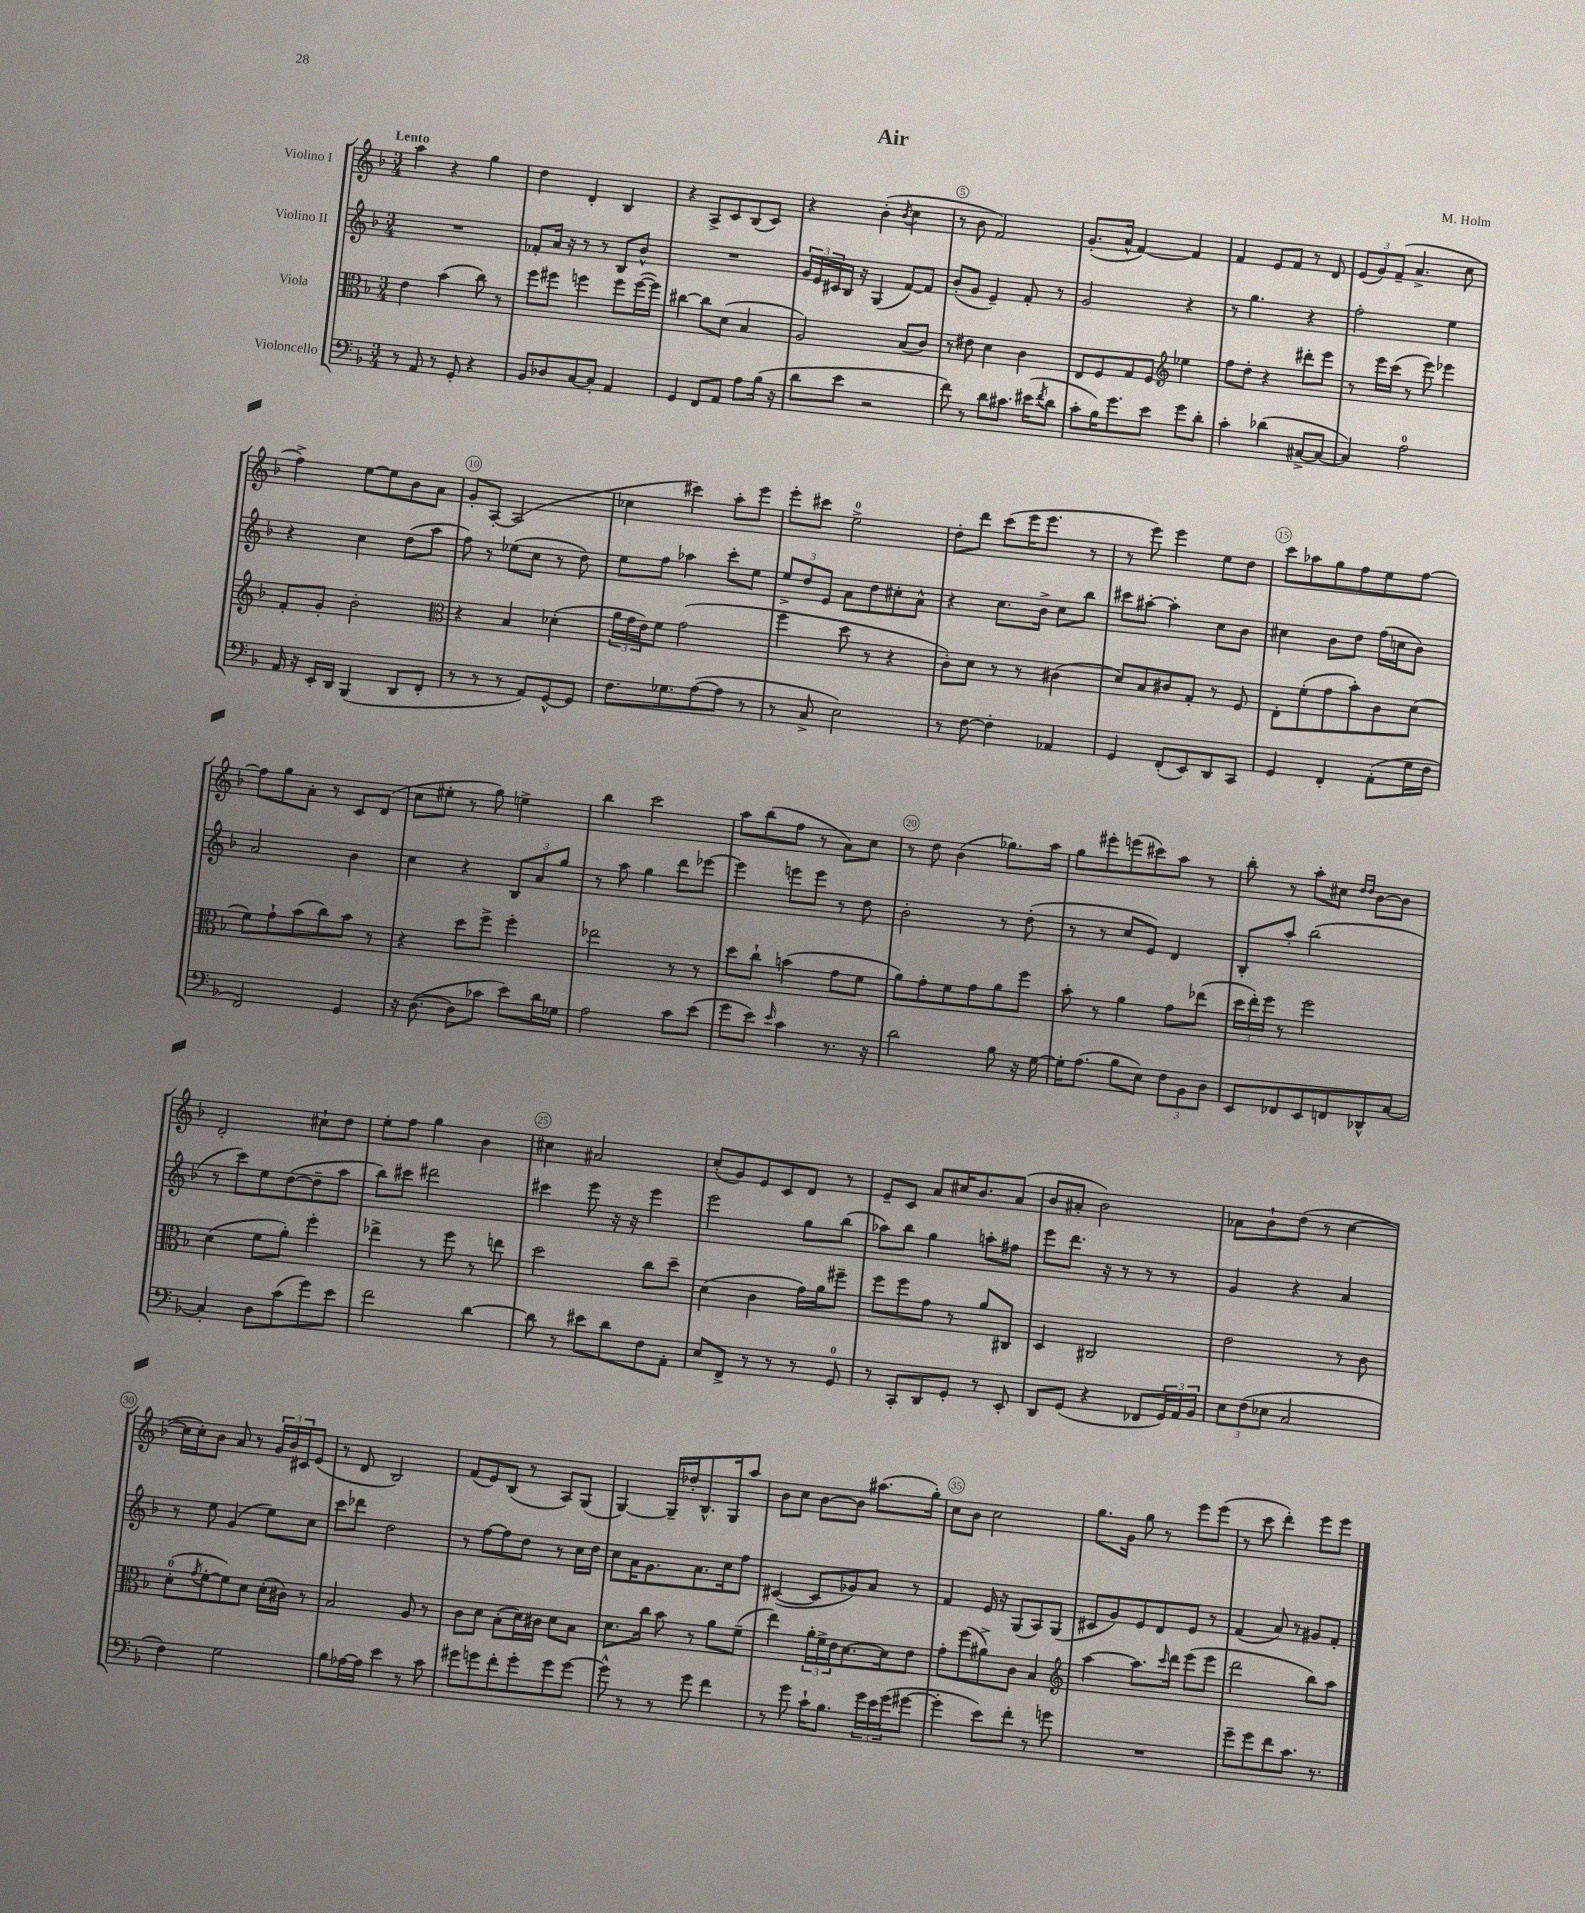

**kern	**kern	**kern	**kern
*part4	*part3	*part2	*part1
*staff4	*staff3	*staff2	*staff1
*I"Violoncello	*I"Viola	*I"Violino II	*I"Violino I
*clefF4	*clefC3	*clefG2	*clefG2
*k[b-]	*k[b-]	*k[b-]	*k[b-]
*M3/4	*M3/4	*M3/4	*M3/4
=1	=1	=1	=1
!	!	!	!LO:TX:a:B:t=Lento
8r	4e\	2.r	4aa\
8AA/	.	.	.
8r	(4b-\	.	4r
8GG'/	.	.	.
4r	8cc\)	.	4gg\
.	8r	.	.
=2	=2	=2	=2
8BB-/L	8ff\L	8f-X'/L	4dd\
8D-X/	8ff#X\J	16a/Jk	.
.	.	16r	.
[8C/	4ffn\	8r	4d'/
8C'/J]	.	8r	.
4AA/	8ff\L	8B-/L	4B-/
.	([16ff\L	8b-^^/J	.
.	16ff\JJ])	.	.
=3	=3	=3	=3
4GG/	[4cc#X\	2.r	4r
8FF/L	8cc#\L]	.	8A^/L
8AA/J	(8d\J	.	8c/
8A\L	4B-/	.	(8B-/
(16B-\Jk	.	.	8c/J)
16r	.	.	.
=4	=4	=4	=4
8d\L	2A/)	24g/LL	4r
.	.	24e/	.
.	.	24c#X/	.
8e\J	.	16B-/JJ	.
.	.	16r	.
2r	.	(4G/	(4b-'\
.	.	.	8qb-/
.	(8B-/L	[8f/L)	4cc\
.	8c/J)	8f/J]	.
=5	=5	=5	=5
8f\)	8r	(8b-'/L	8r
8r	8e#X\	8g/J	8b-\
8d\L	4d\	4e~/)	2f/)
8.c#X\J	.	.	.
.	4c\	8f'/	.
(16e#X\KL	.	.	.
8qf/	.	.	.
8d\J	.	8r	.
=6	=6	=6	=6
8c'\L	8E/L	2g/	(8.g'/L
16B-\K)	8F/	.	.
8.g\	.	.	16a^^/Jk
.	8G/	.	[4f/)
8e\J	8F/J	.	.
*	*clefG2	*	*
8g\L	4ee-X\	4r	4f/]
8d'\J	.	.	.
=7	=7	=7	=7
4c'\	8ff\L	8r	4f/
.	8dd'\J	4.gg\	.
(4d-X\	4r	.	8e/L
.	.	.	8f/J
[8C#X^/L	8ddd#X'\L	4r	8r
8C#/J_	8eee\J	.	8d/
=8	=8	=8	=8
4C#/])	8r	2ff'\	(12e/L
.	.	.	12g/)
.	16eee\LL	.	.
.	.	.	(12f~/J
.	(16ccc\JJ	.	.
2A\	8r	.	4.a^/
.	8eee\)	.	.
.	4eee-X\	4ee\	.
.	.	.	8cc\
!!LO:LB:g=z
=9	=9	=9	=9
16AA/	8f'/L	4r	4ff^\)
16r	.	.	.
16EE'/LL	8g'/J	.	.
16DD/JJ	.	.	.
(4BBB-/	2b-'\	4cc\	[8ee\L
.	.	.	8ee\]
8DD/L	.	(8dd\L	8b-\
8FF'/J	.	8aa\J	8a\J
=10	=10	=10	=10
*	*clefC3	*	*
8r	4r	8ff\)	8g'/L
8r	.	8r	[8A'/J
8r	4B-/	(8ee-X\L	(2A/]
8AA/L)	.	8cc\J	.
[8GG^^/	(4d-X'\	8r	.
8GG/J]	.	8dd\)	.
=11	=11	=11	=11
8.F\L	24a\LL	8ee\L	4cc-X\
.	24g\	.	.
.	24e\J)	.	.
.	8f\J	8ff\J	.
8.G-X\	.	.	.
.	(2g\	4aa-X\	4ccc#X\)
([8A\	.	.	.
8A\J]	.	8ccc'\L	8aa'\L
8r	.	8ee\J	8eee\J
=12	=12	=12	=12
8r	4ff\	12ee^/L	8eee'\L
.	.	12dd/	.
8C^/	.	.	8ccc#X\J
.	.	12e/J	.
2E\)	8dd\	8a\L	2ee^\
.	8r	8dd\	.
.	4r	8cc#X'\	.
.	.	8a^^\J	.
=13	=13	=13	=13
8r	8c'\L)	4r	8dd'\L
[8F\	8d\J	.	8ddd\J
4F'\]	8r	8.cc\L	(8ccc\L
.	8r	.	16eee\K
.	.	16b-^\Jk	8.eee\J
4AA-X/	(4c#X\	8cc\L	.
.	.	8bb-\J	8r
=14	=14	=14	=14
4GG/	8d/L)	8ccc#X\L	8r
.	8B-/	[8aa#X'\J	8eee\)
(8FF'/L	8c#X/	4aa#'\]	4eee\
8EE/)	8G'/J	.	.
8DD/	8r	8cc\L	8ee\L
8CC/J	8F/	8b-\J	8dd\J
=15	=15	=15	=15
4GG/	8E'\L	4cc#X\	8ccc\L
.	(8f'\	.	8aa-X\
4FF'/	8g\	8b-\L	8gg\
.	8b-'\)	8dd\J	8ff\
(8AA'\L	8c\	(16ff\LL	8ee\
.	.	16ccn\J	.
16G\L	(8d\J	8b-\J)	[8ff\J
16F\JJ	.	.	.
!!LO:LB:g=z
=16	=16	=16	=16
2FF/)	8f\L)	2a/	8ff\L]
.	8g`\	.	8gg\
.	(8b-\	.	8a'\J
.	8cc\)	.	8r
4GG/	8b-\J	4b-\	8c/L
.	8r	.	(8d/J
=17	=17	=17	=17
16r	4r	4cc\	8cc\L
([8.D\	.	.	.
.	.	.	8ee#X'\J
8D\L]	8dd\L	4r	8r
8c-X\J	8ff^\J	.	8gg\)
8e\L)	4ff'\	12B-/L	4een^\
.	.	12a/	.
16d\L	.	.	.
.	.	12gg/J	.
16G-X\JJ	.	.	.
=18	=18	=18	=18
2A\	2ee-X\	8r	4bb-\
.	.	8aa\	.
.	.	4gg\	2ccc\
8c\L	8r	8ddd\L	.
(8e\J	8r	[8eee-X\J	.
=19	=19	=19	=19
8g\L	8dd\L	4eee-\]	8aa\L
8e\J)	8cc`\J	.	(8bb-\
16qqe/	.	.	.
4c\	(4bn\	8eeen\L	8ff\J
.	.	8eee\J	8r
8.r	8g\L	8r	8a\L)
.	8f\J	8dd\	8cc\J
16r	.	.	.
=20	=20	=20	=20
2d\	8a\L)	2b-'\	8r
.	8g'\	.	8dd\
.	8f\	.	(4b-\
.	8g\	.	.
8B-\	8a\	8r	8.gg-X\L)
16r	8ff\J	(8dd'\	.
[16G\	.	.	16aa\Jk
=21	=21	=21	=21
16G'\KL]	8b-'\	8r	8gg\L
(8.A\J	.	.	.
.	8r	8r	8eee#X'\
8B-\L	4a\	8cc/L	(8eeen\
8E\J)	.	8e/J)	8ccc#X\)
12F\L	8g\L	4d/	8aa\J
12BB-\	.	.	.
.	(8ee-X\J	.	8r
12D\J	.	.	.
=22	=22	=22	=22
8EE/L	24dd\LL	8B-'/L	8bb-'\
.	24ee'\)	.	.
.	24ff\JJ	.	.
8FF-X/	8r	8aa'/J	8r
8EE/	2ff\	(2bb-\	8aa'\L
8FFn/	.	.	8cc#X\J
.	.	.	16qqdd/LL
.	.	.	16qqdd/JJ
8DD-X^^/	.	.	[8b-\L
[8C/J	.	.	8b-\J]
!!LO:LB:g=z
=23	=23	=23	=23
4C'/]	(4d\	8r	2d'/
.	.	8ccc\L)	.
8D\L	8f\L	8ee\	.
(8c\	8a'\J)	([8dd\	.
8g\)	4ff'\	8dd~\]	8cc#X`\L
8e\J	.	8aa\J	8dd\J
=24	=24	=24	=24
2f\	4ee-X^\	8bb-\L)	8ee'\L
.	.	8ccc#X\J	8ff\J
.	8r	2ddd#X\	4gg\
.	8ff\	.	.
[4d\	8r	.	4b-\
.	8een\	.	.
=25	=25	=25	=25
8d\]	2dd\	4ccc#X\	4cc#X\
8r	.	.	.
8e#X\L	.	8eee\	2a#X/
8d\	.	16r	.
.	.	16r	.
8F\	8cc\L	4eee\	.
8AA'\J	8dd~\J	.	.
=26	=26	=26	=26
8E/L	(4d\	2eee\	(8cc'/L
8FF^/J	.	.	8g/)
8r	4c\	.	8e/
8r	.	.	8c/
8r	16g\LL)	8gg\L	8d/J
.	16a\J	.	.
8GG/	8ff#X~\J	(8bb-\J	8r
=27	=27	=27	=27
8r	8ff\L	8aa-X\L)	8e~/L
8CC'/L	8ff\	8bb-\J	8c/J
8DD/	8g\J	4gg\	8a/L
8GG'/J	8r	.	16cc#X/K
.	.	.	8.b-/
8r	8a/L	8aan'\L	.
8EE'/	8C#X/J	8ff#X\J	(8a/J
=28	=28	=28	=28
8DD/L	4D/	8eee\L	8b-/L
(8GG/J	.	8.ddd\J	8a#X'/J
4r	2C#X/	.	2b-\)
.	.	16r	.
.	.	8r	.
8FF-X/L	.	8r	.
24GG/L)	.	8r	.
24AA/	.	.	.
24BB-/JJ	.	.	.
=29	=29	=29	=29
12E\L	2e\	4g/	8a-X\L
(12F\	.	.	.
.	.	.	8b-`\
12E-X\J	.	.	.
2C/	.	4r	(8dd\J
.	.	.	8r
.	8r	4a/	[4cc\
.	8c\	.	.
!!LO:LB:g=z
=30	=30	=30	=30
4F\)	(8d'\L	8r	16cc\LL]
.	.	.	16cc'\J)
.	8qg/	.	.
.	[8f'\	8ee\	8b-\J
2G\	8f\])	(4g/	8a/
.	8d\J	.	8r
.	(16d'\LL	8ee\L)	24g/LL
.	.	.	24b-/
.	16c#X\JJ)	.	.
.	.	.	24c#X/J
.	8r	8cc\J	(8e/J
=31	=31	=31	=31
8B-\L	2B-/	8ccc\L	8r
[16A-X\L	.	8ddd-X\J	8d/
16A-\JJ]	.	.	.
4e\	.	2dd\	2B-/)
8r	8A/	.	.
8c\	8r	.	.
=32	=32	=32	=32
8g#X\L	8c\L	8r	(8f/L
8gn\	8d\J	[8ff\L	8e/)
8f'\	(8B-'\L	8ff\]	(8B-/J
8g'\	16d\L)	8dd\J	8r
.	16c#X\JJ	.	.
8g\	8d\L	8r	8A/L)
[8g\J	8B-\J	16cc\LL	(8G/J
.	.	16dd\JJ	.
=33	=33	=33	=33
8g^^\]	8.d\L	8cc\L	[4G/)
8r	.	16a\K	.
.	16cc\Jk	8.g\	.
8r	8b-\	.	16G~/LL]
.	.	.	16dd-X'/J
8g\	8r	8.a\	8.B-^^/
4f\	8a\L	.	.
.	.	16cc\k	16G/k
.	(8f~\J	8ff\J	8aa/J
=34	=34	=34	=34
8r	4ee\)	([4c#X/	8b-\L
8g\	.	.	8cc\J
16c`\KL	24a'\LL	8c#/L]	[8b-\L
.	24f^\	.	.
8.B-\J	.	.	.
.	24e\J	.	.
.	[8.d\	8g-X/)	8b-\J]
24g\LL	.	8a/J	(8.aa#X\L
24e\	.	.	.
.	16d\k]	.	.
(24g\J	.	.	.
[8g#X\J	8e\J	8r	.
.	.	.	16gg'\Jk)
=35	=35	=35	=35
4g#'\]	8g'\L	4f/	8cc\L
.	(8ff\	.	8b-\J
8e\L)	8a#X^\)	16e/	2cc\
.	.	16r	.
8f'\J	8c\J	(8G/L	.
8r	4B-/	8A/)	.
8gn\	.	(8G/J	.
=36	=36	=36	=36
*	*clefG2	*	*
2.r	[4aa\	8c#X/L	8.gg\L
.	.	8g/)	.
.	.	.	16g\Jk
.	8.aa\L]	8e/	8gg\
.	.	8d/	8r
.	16qqccc/	.	.
.	16ddd\Jk	.	.
.	(8eee\L	8e/J	8eee\L
.	8eee\J	8r	(8eee\J
=37	=37	=37	=37
8g~\L	2ddd\	(4f/	8r
8g\	.	.	8ccc\
8f\	.	8a/)	4ddd'\)
8.c\J	.	8r	.
.	8bb-\L)	8g#X/L	8eee\L
8.r	.	.	.
.	8aa\J	8f'/J	8eee\J
==	==	==	==
*-	*-	*-	*-
